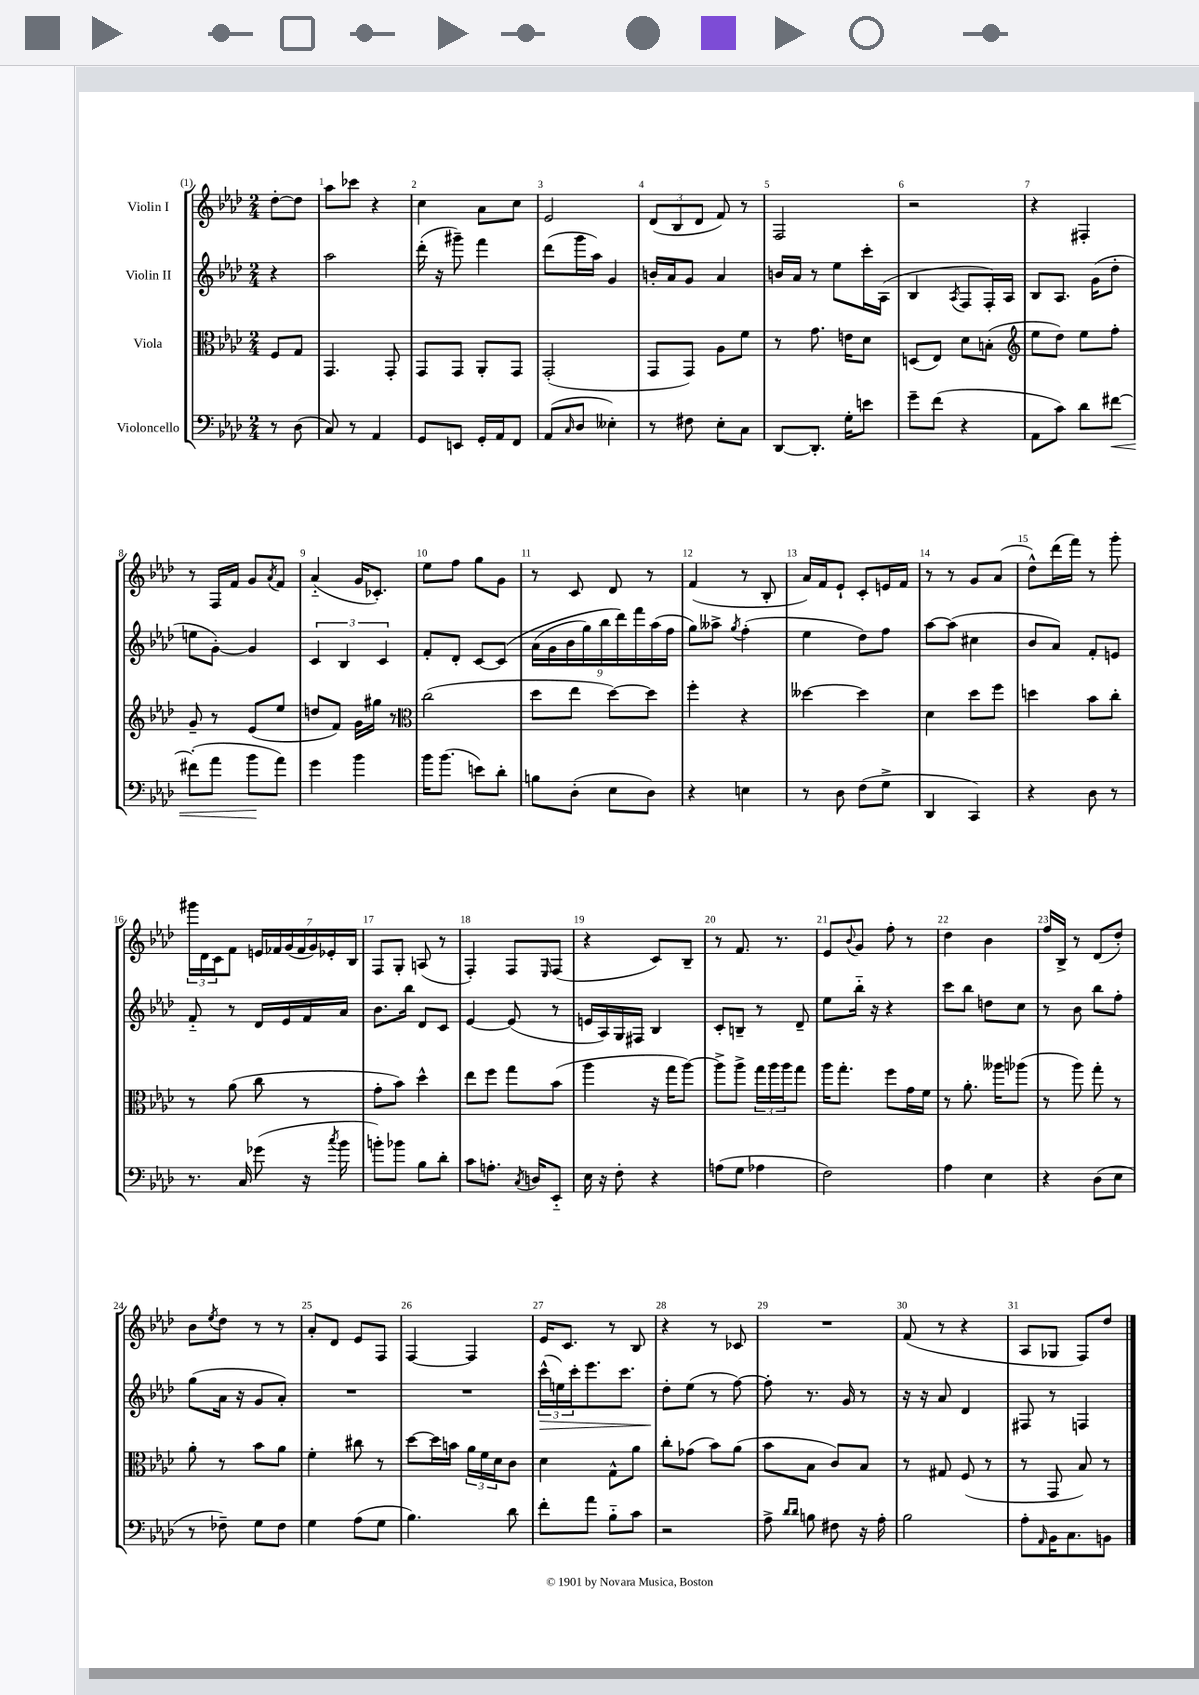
<<
\new StaffGroup <<
\new Staff = "s0" \with { instrumentName = "Violin I" } {
    \clef treble \key aes \major \numericTimeSignature \time 2/4 \partial 4
    des''8~-. des''8 |
    aes''8 ces'''8 r4 |
    c''4 aes'8 c''8 |
    ees'2 |
    \tuplet 3/2 { des'8( bes8 des'8 } f'8) r8 |
    f2 |
    r2 |
    r4 fis4-. |
    r8 f16 f'16 g'8 \acciaccatura { aes'8 } f'8 |
    aes'4-_( g'16 ces'8.-.) |
    ees''8 f''8 g''8 g'8 |
    r8 c'8 des'8 r8 |
    f'4( r8 bes8-. |
    aes'16) f'16 ees'8-! c'8-. e'16 f'16 |
    r8 r8 g'8 aes'8( |
    des''8-^) des'''16( f'''16) r8 g'''8-. |
    \tuplet 3/2 { gis'''16 des'16 c'16 } f'8 \tuplet 7/4 { e'16 fes'16 g'16( fes'16 g'16) ees'16-. bes16 } |
    f8 g8-. a8( r8 |
    f4-.) f8 \grace { ees16 } f8( |
    r4 c'8) bes8-- |
    r8 f'8. r8. |
    ees'8 \appoggiatura { bes'8 } g'8 f''8-. r8 |
    des''4 bes'4 |
    f''16 bes16-> r8 des'8( des''8-.) |
    bes'8 \acciaccatura { ees''8 } des''8 r8 r8 |
    aes'8-. des'8 ees'8 f8 |
    f4~ f4 |
    ees'16 c'8. r8 bes8 |
    r4 r8 ces'8 |
    R2 |
    f'8( r8 r4 |
    aes8 ges8 f8) des''8 \bar "|." |
}
\new Staff = "s1" \with { instrumentName = "Violin II" } {
    \clef treble \key aes \major \numericTimeSignature \time 2/4 \partial 4
    r4 |
    aes''2 |
    des'''16-.( r16 gis'''8--) f'''4 |
    des'''8( g'''16 aes''16) g'4 |
    b'16-. aes'16 g'8 aes'4 |
    b'16 aes'16 r8 ees''8 c'''16-. aes16( |
    bes4 \acciaccatura { aes8 } f8 f16-.) aes16 |
    bes8 aes8. g'16( des''8-. |
    e''8 g'8~-.) g'4 |
    \tuplet 3/2 { c'4 bes4 c'4 } |
    f'8-. des'8-. c'8~ c'8\( |
    \tuplet 9/8 { aes'16( g'16 bes'16 g''16) bes''16 des'''16\) f'''16 aes''16( f''16 } |
    g''8) aeses''8-> \acciaccatura { g''8 } f''4-.( |
    ees''4 des''8) f''8 |
    aes''8~ aes''8( cis''4 |
    bes'8 aes'8) f'8-. e'8 |
    f'8-_ r8 des'16 ees'16 f'16 aes'16 |
    bes'8. bes''16 des'8 c'8 |
    ees'4~ ees'8( r8 |
    e'16 aes16) g16 fis16 bes4 |
    c'8-. b8-- r8 des'8-- |
    ees''8 bes''16-_ r16 r4 |
    c'''8 bes''8 d''8 c''8 |
    r8 bes'8 bes''8 f''8-. |
    g''8( aes'16 r16 g'8 aes'8-.) |
    R2 |
    R2 |
    \tuplet 3/2 { c'''16-^\>( e''16) c'''16-. } ees'''8. c'''8. |
    des''8-.\! ees''8( r8 f''8~) |
    f''8-. r8. g'16 r8 |
    r16 r16 aes'8 des'4 |
    fis8 r8 f4 \bar "|." |
}
\new Staff = "s2" \with { instrumentName = "Viola" } {
    \clef alto \key aes \major \numericTimeSignature \time 2/4 \partial 4
    f8 g8 |
    g,4. g,8-. |
    g,8 g,8 aes,8-. g,8 |
    g,2-.( |
    g,8 g,8) aes8 f'8 |
    r8 g'8. e'16 des'8 |
    d8( ees8) des'8 b8-.( |
    \clef treble ees''8 des''8) ees''8 f''8-. |
    g'8-- r8 ees'8( ees''8 |
    d''8 f'8) g'16 gis''16 r8 |
    \clef alto c''2( |
    des''8 ees''8 des''8~) des''8 |
    f''4-. r4 |
    deses''4~ deses''4 |
    des'4 des''8 f''8 |
    d''4 bes'8 c''8-. |
    r8 aes'8( c''8 r8 |
    g'8-. bes'8) des''4-^ |
    ees''8 f''8 g''8 bes'8( |
    aes''4 r16 g''16 aes''8~) |
    aes''8-> aes''8-> \tuplet 3/2 { g''16 aes''16 aes''16 } g''8 |
    aes''16 g''8.-. f''8 g'16 f'16 |
    r8 aes'8.-. aeses''16 aes''8( |
    r8 aes''8) g''8-. r8 |
    aes'8-. r8 bes'8 aes'8 |
    f'4-. cis''8 r8 |
    des''8~ des''16 b'16 \tuplet 3/2 { aes'16 f'16 des'16 } c'8 |
    des'4 g8-^ aes'8 |
    c''8-. ges'8( bes'8) aes'8( |
    bes'8 bes8 c'8) bes8 |
    r8 gis8 f8( r8 |
    r8 g,8 bes8) r8 \bar "|." |
}
\new Staff = "s3" \with { instrumentName = "Violoncello" } {
    \clef bass \key aes \major \numericTimeSignature \time 2/4 \partial 4
    r8 des8( |
    c8) r8 aes,4 |
    g,8 e,8 g,16-. aes,16 f,8 |
    aes,8( \grace { c16 } des8 eeses4-.) |
    r8 fis8 ees8-. c8 |
    des,8~ des,8.-. g16-. e'8 |
    g'8-- f'8( r4 |
    aes,8 c'8) des'8 fis'8~\< |
    fis'8-.( aes'8 bes'8\! aes'8) |
    g'4 bes'4 |
    bes'16 bes'8.( e'8) des'8-. |
    b8 des8-.( ees8 des8) |
    r4 e4 |
    r8 des8 f8( g8-> |
    des,4 c,4) |
    r4 des8 r8 |
    r8. c16 ges'8( r16 \acciaccatura { c''8 } bes'16 |
    b'8-.) bes'8 bes8 des'8-. |
    c'8 a8.-. \acciaccatura { c8 } d16 ees,8-_ |
    ees16 r16 f8-. r4 |
    a8( g8 aes4 |
    f2) |
    aes4 ees4 |
    r4 des8( ees8 |
    r8 fes8--) g8 fes8 |
    g4 aes8( g8 |
    bes4.) des'8 |
    f'8-. aes'8 bes8-_ c'8 |
    r2 |
    aes8-> \grace { des'16 des'16 } b8 fis8 r16 aes16-. |
    bes2 |
    aes8-. \grace { aes,16 } bes,16 c8. b,8 \bar "|." |
}
>>
>>
\layout { \context { \Score \override BarNumber.break-visibility = ##(#f #t #t) barNumberVisibility = #all-bar-numbers-visible } }
